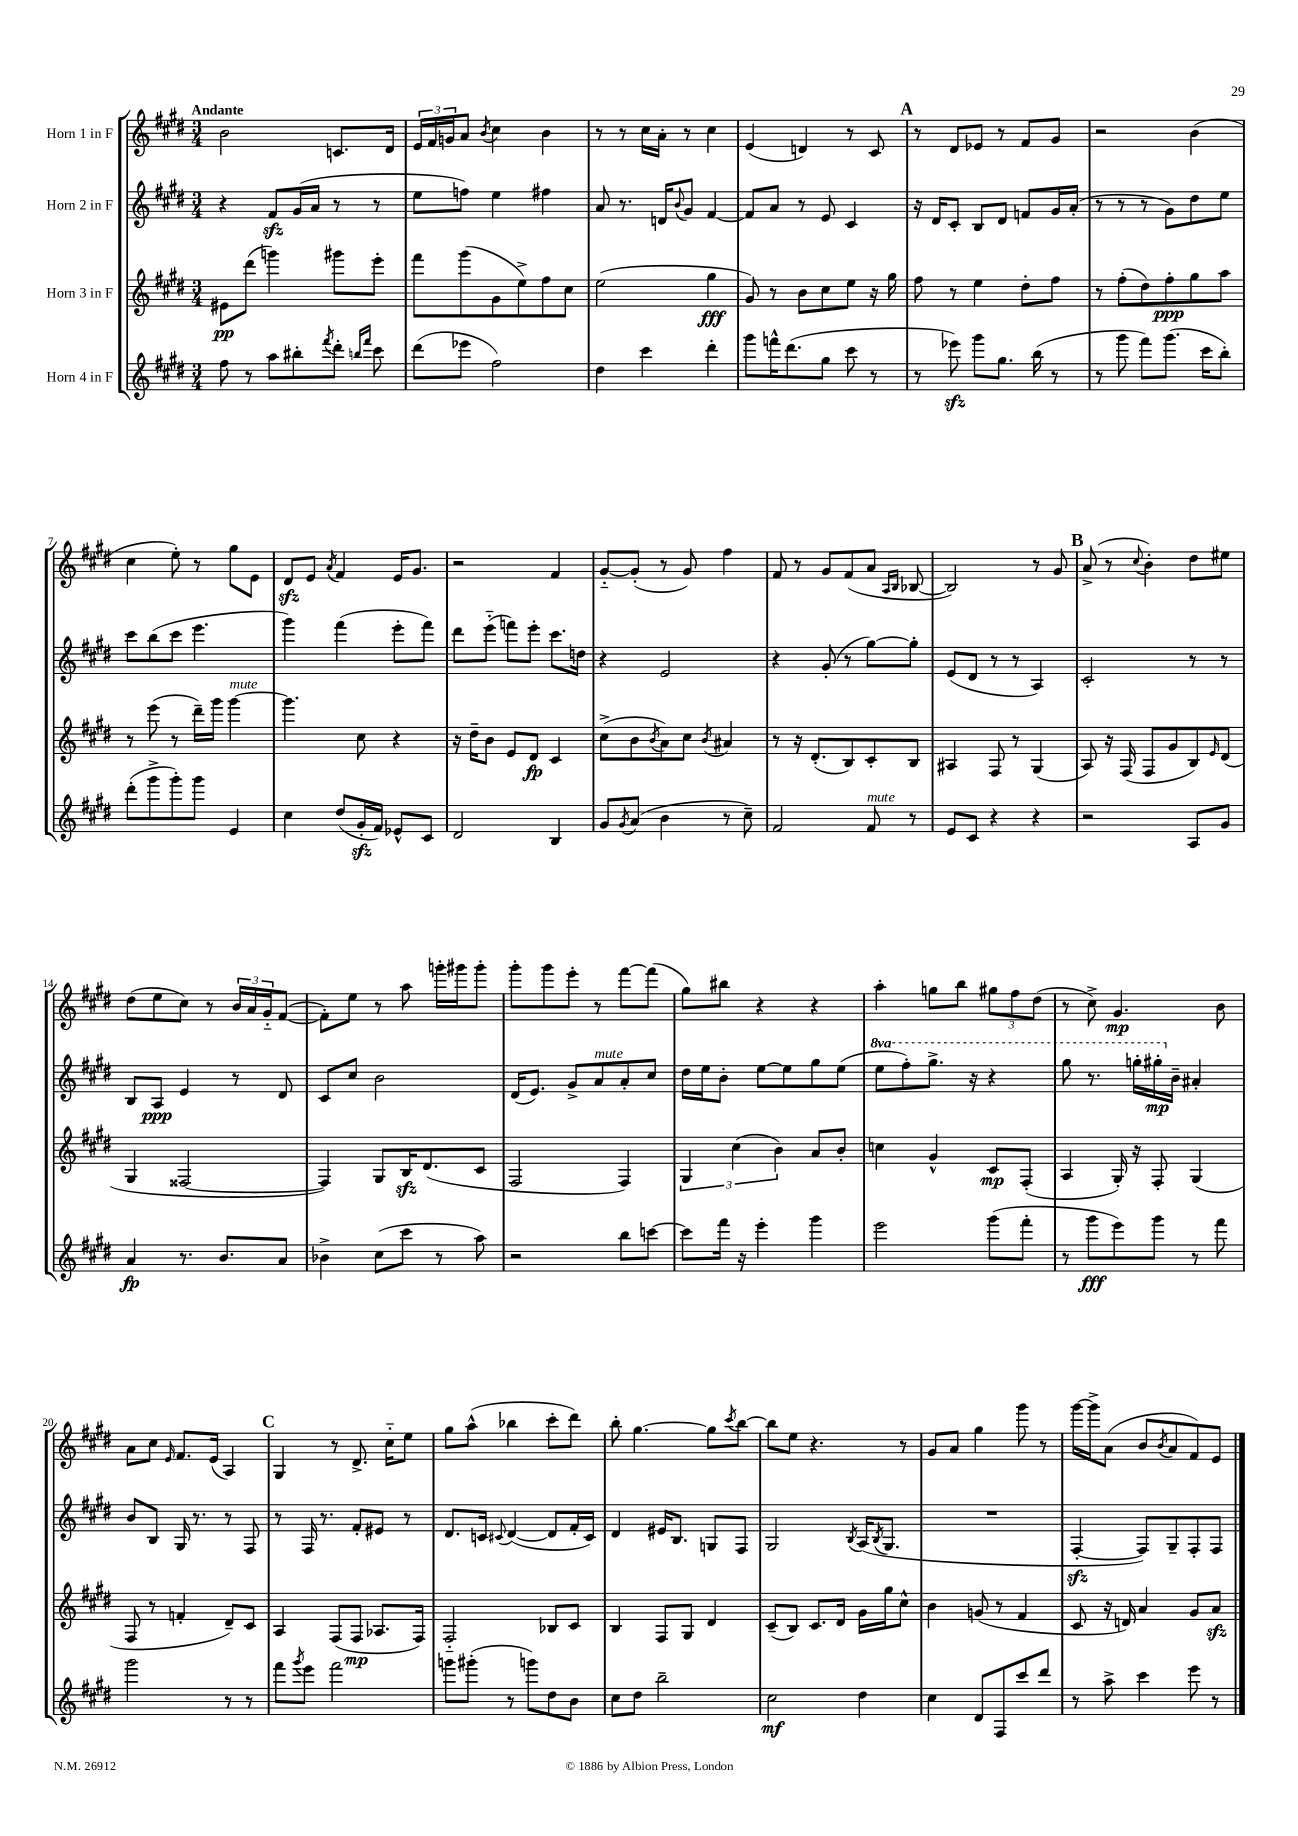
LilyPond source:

<<
\new StaffGroup <<
\new Staff = "s0" \with { instrumentName = "Horn 1 in F" } {
    \clef treble \key e \major \numericTimeSignature \time 3/4 \tempo "Andante"
    b'2 c'8. dis'16 |
    \tuplet 3/2 { e'16 fis'16 g'16 } a'8 \acciaccatura { b'8 } cis''4 b'4 |
    r8 r8 cis''16 a'16-. r8 cis''4 |
    e'4( d'4) r8 cis'8 |
    \mark \markup { \bold "A" } r8 dis'8 ees'8 r8 fis'8 gis'8 |
    r2 b'4( |
    cis''4 e''8-.) r8 gis''8 e'8 |
    dis'8\sfz e'8 \acciaccatura { a'8 } fis'4 e'16 gis'8. |
    r2 fis'4 |
    gis'8~-_ gis'8-.( r8 gis'8) fis''4 |
    fis'8 r8 gis'8 fis'8( a'8 \grace { a16 b16 } bes8~ |
    bes2) r8 gis'8 |
    \mark \markup { \bold "B" } a'8->( r8 \appoggiatura { cis''8 } b'4-.) dis''8 eis''8 |
    dis''8( e''8 cis''8) r8 \tuplet 3/2 { b'16 a'16 gis'16-_ } fis'8~( |
    fis'8-.) e''8 r8 a''8 g'''16-. gis'''16 gis'''8-. |
    gis'''8-. gis'''8 e'''8-. r8 fis'''8~ fis'''8( |
    gis''8) bis''8 r4 r4 |
    a''4-. g''8 b''8 \tuplet 3/2 { gis''8 fis''8 dis''8( } |
    r8 cis''8->) gis'4.\mp b'8 |
    a'8 cis''8 \grace { e'16 } fis'8. e'16( a4) |
    \mark \markup { \bold "C" } gis4 r8 dis'8.-> cis''16-_ e''8 |
    gis''8 a''8-^( bes''4 cis'''8-. dis'''8) |
    b''8-. gis''4.~ gis''8 \acciaccatura { cis'''8 } b''8~ |
    b''8 e''8 r4. r8 |
    gis'8 a'8 gis''4 gis'''8 r8 |
    gis'''16~ gis'''16-> a'8( b'8 \acciaccatura { b'8 } a'8 fis'8) e'8 \bar "|." |
}
\new Staff = "s1" \with { instrumentName = "Horn 2 in F" } {
    \clef treble \key e \major \numericTimeSignature \time 3/4 \set Staff.ottavationMarkups = #ottavation-simple-ordinals
    r4 fis'8\sfz gis'16( a'16 r8 r8 |
    e''8 f''8) e''4 fis''4 |
    a'8 r8. d'16 \appoggiatura { b'8 } gis'8 fis'4~ |
    fis'8 a'8 r8 e'8 cis'4 |
    \mark \markup { \bold "A" } r16 dis'16 cis'8-. b8 dis'8 f'8 gis'16 a'16-.( |
    r8 r8 r8 gis'8) dis''8 e''8 |
    cis'''8 b''8( cis'''8 e'''4. |
    gis'''4) fis'''4( e'''8-. fis'''8) |
    dis'''8 e'''8-_( f'''8) e'''8-. cis'''8. d''16 |
    r4 e'2 |
    r4 gis'8-.( r8 gis''8~) gis''8-. |
    e'8( dis'8 r8 r8 a4) |
    \mark \markup { \bold "B" } cis'2-. r8 r8 |
    b8 a8\ppp e'4 r8 dis'8 |
    cis'8 cis''8 b'2 |
    dis'16( e'8.) gis'8-> a'8^\markup { \italic "mute" } a'8-. cis''8 |
    dis''16 e''16 b'8-. e''8~ e''8 gis''8 e''8( |
    \ottava #1 e'''8 fis'''8-.) gis'''8.-> r16 r4 |
    gis'''8 r8. g'''16-. gis'''16-.\mp \ottava #0 b'16-- ais'4-. |
    b'8 b8 gis16 r8. r8 fis8 |
    \mark \markup { \bold "C" } r8 fis16 r8. fis'8-. eis'8 r8 |
    dis'8. c'16 \appoggiatura { cis'8 } dis'4~( dis'8 fis'16-. cis'16) |
    dis'4 eis'16 b8. g8 fis8 |
    gis2 \acciaccatura { b8 } a16( \acciaccatura { b8 } gis8. |
    R2. |
    fis4~-.\sfz fis8) gis8-- fis8-. fis8 \bar "|." |
}
\new Staff = "s2" \with { instrumentName = "Horn 3 in F" } {
    \clef treble \key e \major \numericTimeSignature \time 3/4
    eis'8\pp dis'''8( g'''4) gis'''8 e'''8-. |
    fis'''8 gis'''8( gis'8 e''8->) fis''8 cis''8 |
    e''2( gis''4\fff |
    gis'8) r8 b'8 cis''8 e''8 r16 gis''16 |
    \mark \markup { \bold "A" } fis''8 r8 e''4 dis''8-. fis''8 |
    r8 fis''8-.( dis''8) fis''8-.\ppp gis''8 a''8 |
    r8 e'''8( r8 dis'''16--) gis'''16 gis'''4~^\markup { \italic "mute" } |
    gis'''4. cis''8 r4 |
    r16 dis''16-- b'8 e'8 dis'8\fp cis'4 |
    cis''8->( b'8 \acciaccatura { b'8 } a'8) cis''8 \acciaccatura { b'8 } ais'4 |
    r8 r16 dis'8.-.( b8) cis'8-. b8 |
    ais4 fis8 r8 gis4( |
    \mark \markup { \bold "B" } a8) r16 fis16( fis8 gis'8 b8) \grace { e'16 } dis'8( |
    gis4 fisis2~ |
    fisis4) gis8 b16\sfz dis'8.( cis'8 |
    fis2 fis4) |
    \tuplet 3/2 { gis4 cis''4( b'4) } a'8 b'8-. |
    c''4 gis'4-^ cis'8\mp fis8-.( |
    a4 gis16-.) r16 fis8-. gis4( |
    fis8 r8 f'4-. dis'8--) cis'8 |
    \mark \markup { \bold "C" } a4 fis8( fis8\mp aes8. fis16) |
    fis2-_ bes8 cis'8 |
    b4 fis8 gis8 dis'4 |
    cis'8--( b8) cis'8. dis'16 gis'16 gis''16 cis''8-^ |
    b'4 g'8( r8 fis'4 |
    cis'8 r16 d'16) a'4 gis'8 a'8\sfz \bar "|." |
}
\new Staff = "s3" \with { instrumentName = "Horn 4 in F" } {
    \clef treble \key e \major \numericTimeSignature \time 3/4
    fis''8 r8 a''8 bis''8-. \acciaccatura { fis'''8 } dis'''8-. \grace { b''16 fis'''16 } cis'''8 |
    dis'''8( ees'''8 fis''2) |
    dis''4 cis'''4 dis'''4-. |
    gis'''8 f'''16-^ dis'''8.( gis''8 cis'''8 r8 |
    \mark \markup { \bold "A" } r8 ees'''8\sfz) gis'''8 gis''8. b''16( r8 |
    r8 gis'''8 fis'''8) gis'''8.( cis'''16 b''8-.) |
    dis'''8-.( gis'''8-> gis'''8-.) gis'''8 e'4 |
    cis''4 dis''8( gis'16-.\sfz fis'16) ees'8-^ cis'8 |
    dis'2 b4 |
    gis'8 \acciaccatura { gis'8 } a'8( b'4 r8 cis''8--) |
    fis'2 fis'8^\markup { \italic "mute" } r8 |
    e'8 cis'8 r4 r4 |
    \mark \markup { \bold "B" } r2 a8 gis'8 |
    a'4\fp r8. b'8. a'8 |
    bes'4-> cis''8( cis'''8 r8 a''8) |
    r2 b''8 c'''8~ |
    c'''8 fis'''16 r16 e'''4-. gis'''4 |
    e'''2 gis'''8( fis'''8-. |
    r8 gis'''8\fff e'''8) gis'''8 r8 fis'''8 |
    gis'''2 r8 r8 |
    \mark \markup { \bold "C" } fis'''8 \acciaccatura { gis'''8 } e'''8 fis'''2 |
    g'''8 gis'''8-.( r8 g'''8) dis''8 b'8 |
    cis''8 dis''8 b''2-- |
    cis''2\mf dis''4 |
    cis''4 dis'8 fis8 cis'''8 dis'''8 |
    r8 a''8-> cis'''4 e'''8 r8 \bar "|." |
}
>>
>>
